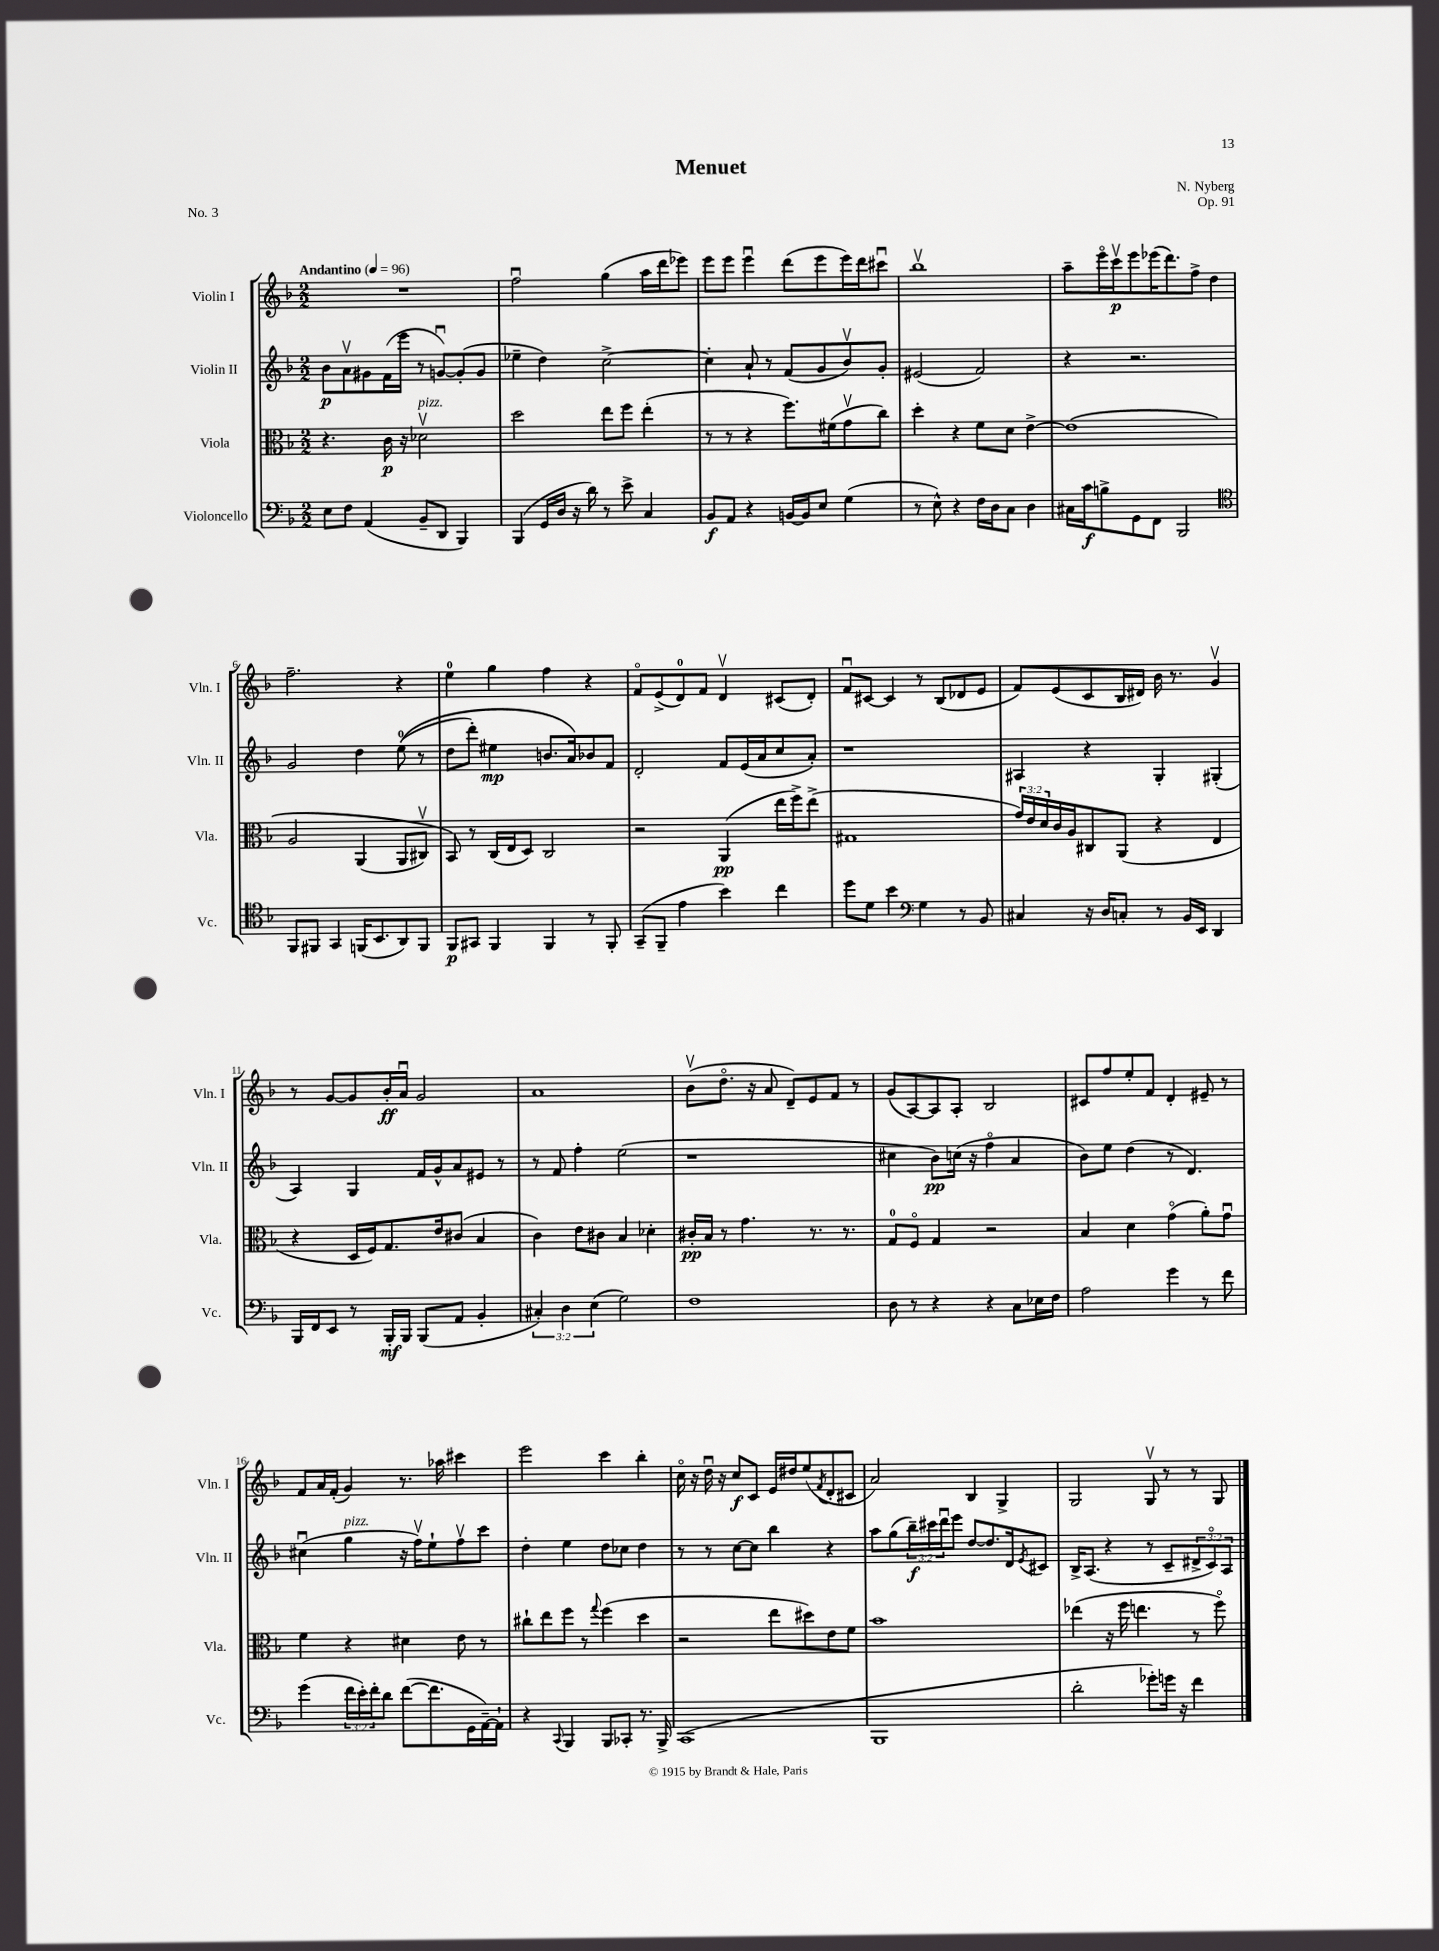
\header { title = "Menuet" composer = "N. Nyberg" opus = "Op. 91" piece = "No. 3" }
<<
\new StaffGroup <<
\new Staff = "s0" \with { instrumentName = "Violin I" shortInstrumentName = "Vln. I" } {
    \clef treble \key f \major \numericTimeSignature \time 2/2 \tempo "Andantino" 4 = 96
    R1 |
    f''2\downbow g''4( a''16 d'''16 ees'''8) |
    e'''8 e'''8 e'''4\downbow d'''8( e'''8 e'''16) d'''16 cis'''8\downbow |
    bes''1\upbow |
    a''8-- e'''16\flageolet c'''16\upbow\p e'''8 ees'''16( d'''8.) f''8-> d''4 |
    f''2.-- r4 |
    e''4-0 g''4 f''4 r4 |
    f'8\flageolet e'8->( d'8-0) f'8 d'4\upbow cis'8( d'8-.) |
    f'8\downbow cis'8~ cis'4 r8 bes8( des'8 e'8 |
    f'8) e'8( c'8 bes16 dis'16) bes'16 r8. g'4\upbow |
    r8 g'8~ g'8 bes'16-.\ff a'16\downbow g'2 |
    a'1 |
    bes'8\upbow( d''8.\flageolet r16 a'8 d'8--) e'8 f'8 r8 |
    g'8( a8~) a8 a8-. bes2 |
    cis'8 f''8 e''8-. f'8 d'4-. eis'8-- r8 |
    f'8 a'16 f'16-.( g'4) r8. aes''16 cis'''4 |
    e'''2 c'''4 bes''4-. |
    c''16\flageolet r16 d''16\downbow r16 c''8\f c'8 e'16 dis''16 e''8( \acciaccatura { f'8 } d'8-. cis'8 |
    a'2) bes4 g4-> |
    g2 g8\upbow r8 r8 g8 \bar "|." |
}
\new Staff = "s1" \with { instrumentName = "Violin II" shortInstrumentName = "Vln. II" } {
    \clef treble \key f \major \numericTimeSignature \time 2/2 \override Staff.TupletNumber.text = #tuplet-number::calc-fraction-text
    bes'8\p a'8\upbow gis'8 f'16( e'''16 r8 g'8~\downbow) g'8-.( g'8 |
    ees''4-- d''4) c''2~-> |
    c''4-. a'8-! r8 f'8( g'8 bes'8\upbow) g'8-. |
    eis'2( f'2) |
    r4 r2. |
    g'2 d''4 e''8-0(\( r8 |
    d''8 d'''8-.) eis''4\mp b'8. a'16\) bes'8 f'8 |
    d'2-. f'8 e'16( a'16 c''8 a'8-.) |
    r1 |
    ais4 r4 g4-. gis4-.( |
    a4) g4 f'16 g'16-^ a'8 eis'8 r8 |
    r8 f'8 f''4-. e''2( |
    r1 |
    cis''4 bes'8\pp) c''16( r16 f''4\flageolet a'4 |
    bes'8) e''8 d''4( r8 d'4.) |
    cis''4\downbow( g''4^\markup { \italic "pizz." } r16 f''16\upbow) e''8-! f''8\upbow c'''8 |
    d''4-. e''4 d''8 ces''8 d''4 |
    r8 r8 c''8~ c''8 bes''4 r4 |
    a''8 g''8( \tuplet 3/2 { bes''16--\f) cis'''16 d'''16\downbow } e'''8 d''8~ d''8. d'16 \acciaccatura { e'8 } cis'8 |
    bes16-> a8.( r4 r8 c'8-- \tuplet 3/2 { dis'8-> c'8\flageolet) a8 } \bar "|." |
}
\new Staff = "s2" \with { instrumentName = "Viola" shortInstrumentName = "Vla." } {
    \clef alto \key f \major \numericTimeSignature \time 2/2 \override Staff.TupletNumber.text = #tuplet-number::calc-fraction-text
    r4. c'16\p r16 des'2\upbow^\markup { \italic "pizz." } |
    d''2 e''8 f''8 e''4-.( |
    r8 r8 r4 f''8.) fis'16( g'8\upbow c''8) |
    d''4-. r4 f'8 d'8 e'4~-> |
    e'1\( |
    a2 a,4( a,8 cis8\upbow) |
    bes,8\) r8 c16( e16 d8) c2 |
    r2 a,4\pp( e''16 f''16->) e''8->( |
    gis1 |
    \tuplet 3/2 { g'16) e'16 d'16 } c'16 a16 cis8 a,8( r4 e4 |
    r4 d16 f16) g8. e'16 cis'8( bes4 |
    c'4) e'8 cis'8 bes4 des'4-. |
    cis'16-.\pp bes16 r8 g'4. r8. r8. |
    g8-0 f8\flageolet g4 r2 |
    bes4 d'4 g'4\flageolet( a'8-.) g'8\downbow |
    f'4 r4 dis'4 e'8 r8 |
    cis''8-! e''8 f''8 r8 \appoggiatura { g''8 } f''4( d''4 |
    r2 e''8 dis''8) e'8 f'8 |
    bes'1 |
    ees''4( r16 f''16 e''4. r8 f''8\flageolet) \bar "|." |
}
\new Staff = "s3" \with { instrumentName = "Violoncello" shortInstrumentName = "Vc." } {
    \clef bass \key f \major \numericTimeSignature \time 2/2 \override Staff.TupletNumber.text = #tuplet-number::calc-fraction-text
    e8 f8 a,4( bes,8-- d,8 bes,,4) |
    bes,,4( g,16 d16 r16 d'16) r8 e'8-> c4 |
    bes,8\f a,8 r4 b,16~ b,16 e8 g4( |
    r8 e8-^) r4 f16 d16 c8 d4 |
    cis16 c'16\f b8-> g,8 f,8 bes,,2 |
    \clef tenor f,8 fis,8 g,4 f,16( bes,8. a,8) f,8 |
    f,8\p gis,8 f,4 f,4 r8 f,8-. |
    g,8--( f,8-- e'4 bes'4) c''4 |
    d''8 d'8 bes'4 \clef bass g4 r8 bes,8 |
    cis4 r16 d16 c8-. r8 bes,16 e,16 d,4 |
    bes,,16 f,16 e,8 r8 bes,,16-.\mf bes,,16 bes,,8( a,8 bes,4-. |
    \tuplet 3/2 { cis4-.) d4 e4( } g2) |
    f1 |
    d8 r8 r4 r4 c8 ees16 f16 |
    a2 g'4 r8 f'8 |
    g'4( \tuplet 3/2 { f'16 e'16-.) f'16-. } d'8 f'8~( f'8. g,16 a,16~--) a,16-! |
    r4 \appoggiatura { c,8 } bes,,4 bes,,8 ces,8-. r8. bes,,16-> |
    c,1( |
    bes,,1 |
    d'2-. ges'8-.) g'16 r16 f'4 \bar "|." |
}
>>
>>
